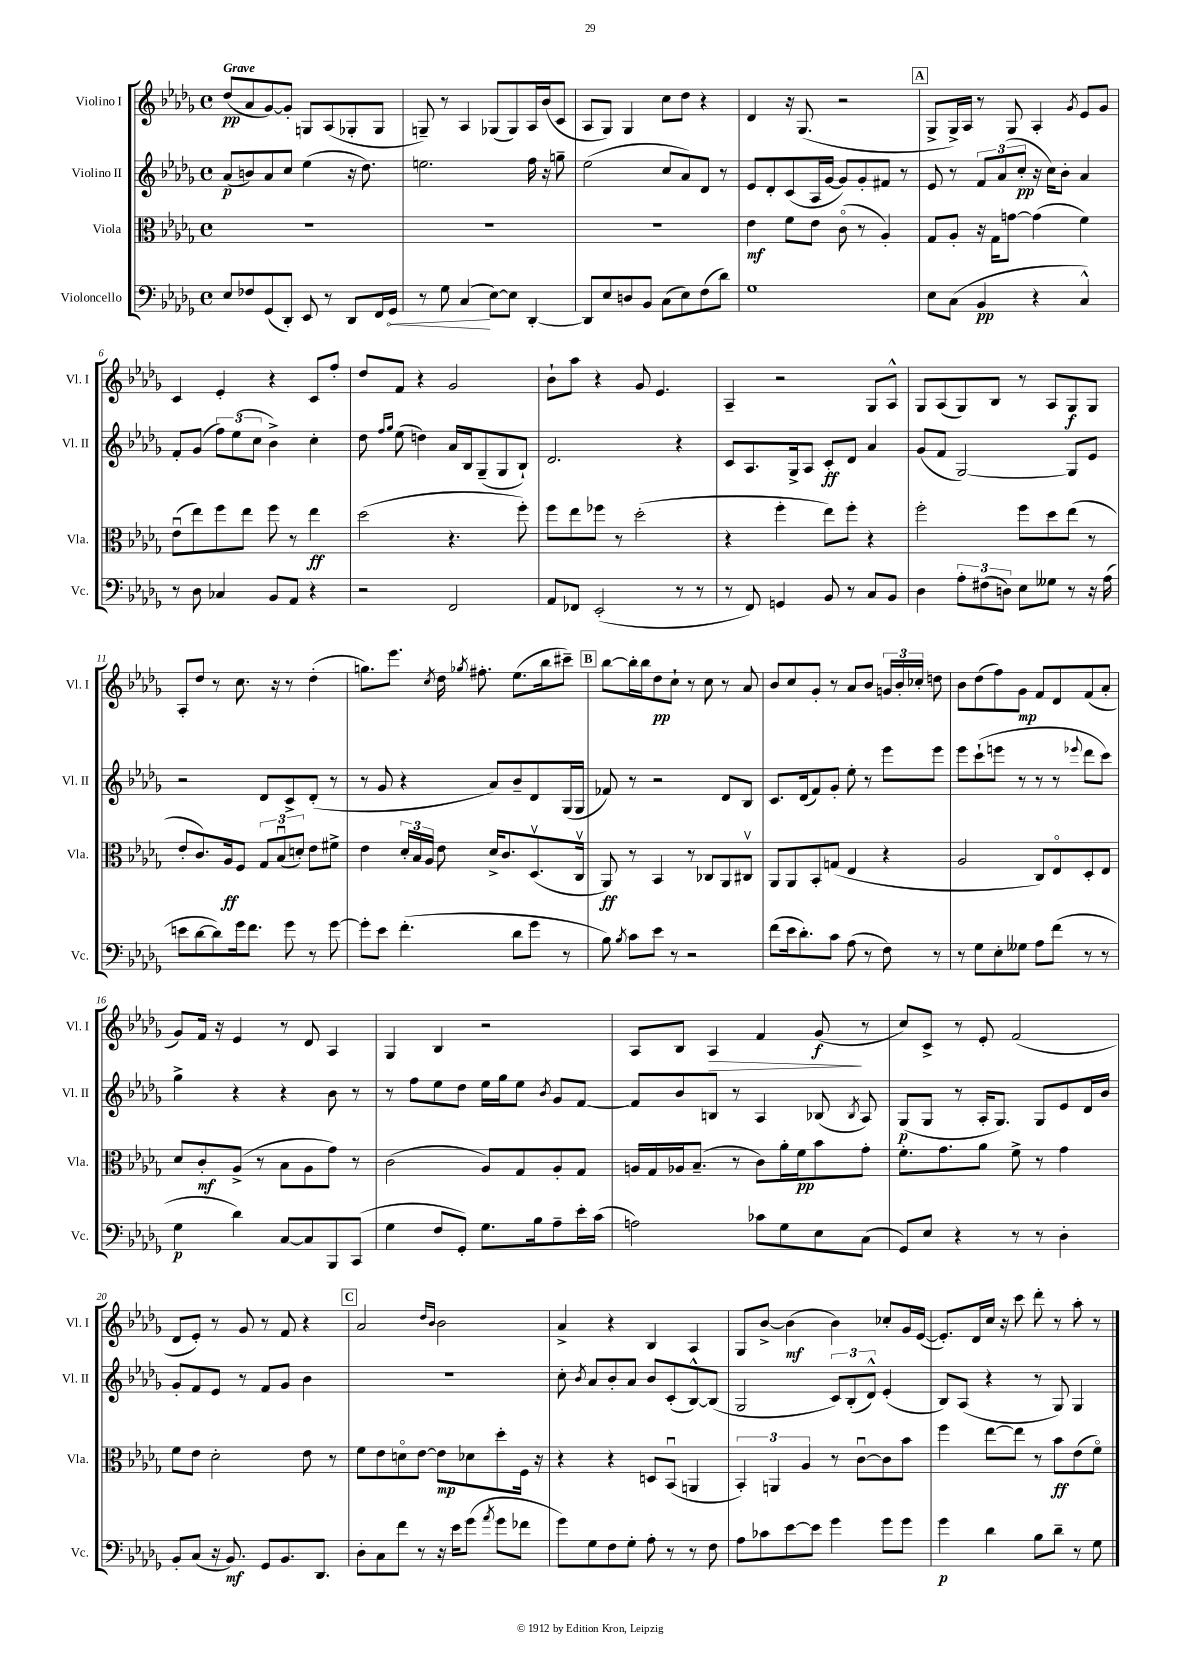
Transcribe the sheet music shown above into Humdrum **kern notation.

**kern	**kern	**kern	**kern
*staff4	*staff3	*staff2	*staff1
*clefF4	*clefC3	*clefG2	*clefG2
*k[b-e-a-d-g-]	*k[b-e-a-d-g-]	*k[b-e-a-d-g-]	*k[b-e-a-d-g-]
*M4/4	*M4/4	*M4/4	*M4/4
*met(c)	*met(c)	*met(c)	*met(c)
8E-/L	1r	(8a-/L	(8dd-/L
8F-/	.	8b/)	8a-/
(8GG-/	.	8a-/	[8g-/)
8DD-'/J)	.	8cc/J	8g-'/]J
8EE-/	.	(4ee-\	8G/L
8r	.	.	(8A-/
8DD-/L	.	16r	8G-'/
.	.	8.dd-\)	.
16FF/L	.	.	8G-/J
16GG-/JJ	.	.	.
=	=	=	=
8r	1r	2.ee\	8G~/)
8G-\	.	.	8r
(4C/	.	.	4A-/
[8E-\L)	.	.	(8G-/L
8E-\]J	.	.	8G-/)
[4DD-'/	.	16ff\	16A-/L
.	.	16r	(16b-/J
.	.	8gg~\	8c/J
=	=	=	=
8DD-/]L	1r	(2ee-\	8A-/L
8E-/	.	.	8G-/J)
8D/	.	.	4G-/
8BB-/J	.	.	.
(8C\L	.	8cc/L	8cc\L
8E-\)	.	8a-/)	8dd-\J
(8F\	.	8d-/J	4r
8d-\J)	.	8r	.
=	=	=	=
1G-	4e-\	8e-/L	4d-/
.	.	8d-'/	.
.	8f\L	(8c/	16r
.	.	.	(8.G-/
.	8e-\J	16A-/L	.
.	.	[16g-/JJ	.
.	(8co\	8g-/]L)	2r
.	8r	8g-'/	.
.	4A-'/)	8f#/J	.
.	.	8r	.
=	=	=	=
8E-\L	8G-/L	8e-/	8G-^/L
(8C\J	8A-'/J	8r	16G-^/L)
.	.	.	16A-/JJ
4BB-/	16r	12f/L	8r
.	16G-\LK	.	.
.	.	(12a-/	.
.	[8g\J	.	8G-/
.	.	12cc'/J	.
4r	(4g\]	16r	4A-'/
.	.	16cc\LK)	.
.	.	8b-'\J	.
.	.	.	8qg-/
4C^^/)	4f\)	4a-/	8e-/L
.	.	.	8g-/J
=	=	=	=
8r	(8e-u\L	8f'/L	4c/
8D-\	8ee-\)	(8g-/J	.
4C-/	8ff\	12ff\L)	4e-'/
.	.	(12ee-\	.
.	8ee-\J	.	.
.	.	12cc\J	.
8BB-/L	8ff\	4b-^\)	4r
8AA-/J	8r	.	.
4r	4ee-\	4cc'\	8c/L
.	.	.	8ff'/J
=	=	=	=
2r	(2dd-\	8dd-\	8dd-/L
.	.	16qqff/LL	.
.	.	16qqgg-/JJ	.
.	.	(8ee-\	8f/J
.	.	4dd\)	4r
2FF/	4.r	16a-/LL	2g-/
.	.	16B-/J	.
.	.	(8G-~/	.
.	.	8G-/	.
.	8ff'\)	8B-`/J)	.
=	=	=	=
8AA-/L	8ff\L	2.d-/	8b-`\L
8FF-/J	8ee-\	.	8aa-\J
(2EE-'/	8ff-\J	.	4r
.	8r	.	.
.	(2dd-'\	.	8g-/
.	.	.	4.e-/
8r	.	4r	.
8r	.	.	.
=	=	=	=
8r	4r	8c/L	4A-~/
8FF/)	.	8.A-/	.
4GG/	4ff'\	.	2r
.	.	16G-^/k	.
.	.	8A-/J	.
8BB-/	8ee-\L)	8c'/L	.
8r	8ff'\J	8d-/J	.
8C/L	4r	4a-/	8G-/L
8BB-/J	.	.	8A-^^/J
=	=	=	=
4D-\	2ff'\	(8g-/L	8G-/L
.	.	8f/J	(8A-/
12A-'\L	.	[2G-/)	8G-/)
(12F#\	.	.	.
.	.	.	8B-/J
12D\J)	.	.	.
8E-\L	8ff\L	.	8r
8G--\J	8dd-\	.	8A-/L
8r	(8ee-\J	8G-/]L	8G-/
16r	8r	8e-/J	8G-/J
(16A-\	.	.	.
=	=	=	=
8e\L	8e-'/L	2r	8A-'/L
[8d-\	8.c/)	.	8dd-/J
8d-\])	.	.	8r
.	16A-/k	.	.
16g-\k	8F/J	.	8.cc\
8.f\J	.	.	.
.	12G-/L	8d-/L	.
.	.	.	16r
.	(12B-u/	.	.
8g-\	.	8c^/	8r
.	12d'/J)	.	.
8r	8e-\L	(8d-'/J	(4dd-'\
[8g-\	8f#^\J	8r	.
=	=	=	=
8g-'\]L	4e-\	8r	8.gg\L)
8e-\J	.	8g-/	.
.	.	.	8.eee-\J
(4.f'\	24d-'/LL	4r	.
.	24B-/	.	.
.	24A-/JJ	.	.
.	.	.	8qcc/
.	8e-\	.	16dd-\
.	.	.	8qgg-/
.	.	.	8.ff#'\
.	16d-^/LK	8a-/L)	.
.	8.c/	.	.
8d-\L	.	8b-~/	(8.ee-\L
8g-\J	(8.D-v/	8d-/	.
.	.	.	16bb-\k
8r	.	(16G-/L	8ccc#~\J)
.	16Cv/Jk	16G-/JJ	.
=	=	=	=
8B-\)	8AA-/)	8f-/)	[8bb-\L
8qB-/	.	.	.
8c\L	8r	8r	16bb-'\]L
.	.	.	16bb-\J
8e-\J	4BB-/	2r	8dd-\
8r	.	.	8cc`\J
2r	8r	.	8r
.	8C-/L	.	8cc\
.	8AA-/	8d-/L	8r
.	8C#v/J	8B-/J	8a-/
=	=	=	=
(8f\L	8AA-/L	8.c/L	8b-/L
16e-\k	8AA-/	.	8cc/
8.d-'\)	.	(16d-/k	.
.	8BB-'/	8f/)	8g-'/J
8c\J	(8G/J	8g-'/J	8r
(8A-\	4E-/	8ee-'\	8a-/L
8r	.	8r	8b-/J
8F\)	4r	8eee-\L	24g/LL
.	.	.	24b-'/
.	.	.	24cc-'/JJ
8r	.	8eee-\J	8dd\
=	=	=	=
8r	2A-/	8eee-\L	8b-\L
8G-\L	.	(8ccc`\	(8dd-\
8E-'\	.	8eee\J	8ff\)
8G--\J	.	8r	8g-\J
8A-\L	8C/L)	8r	8f/L
(8f\J	8E-o/	8r	8d-/
.	.	8qqeee-/	.
8r	8D-'/	8ddd-\L	(8f/
8r	8E-/J	8ccc\J)	8a-'/J
=	=	=	=
4G-\	8d-/L	4gg-^\	8g-/L)
.	8c'/	.	16f/Jk
.	.	.	16r
4d-\)	(8A-^/J	4r	4e-/
.	8r	.	.
[8C/L	8B-\L	4r	8r
8C/]	8A-\	.	8d-/
8BBB-/	8g-\J)	8b-\	4A-/
(8CC/J	8r	8r	.
=	=	=	=
4G-\	(2c\	8r	4G-/
.	.	8ff\L	.
8F/L	.	8ee-\	4B-/
8GG-'/J)	.	8dd-\J	.
8.G-\L	8A-/L)	16ee-\LL	2r
.	.	16gg-\J	.
.	8G-/	8ee-\J	.
16B-\k	.	.	.
.	.	8qb-/	.
8A-~\	8A-'/	8g-/L	.
16e-'\L	8G-/J	[8f/J	.
(16c\JJ	.	.	.
=	=	=	=
2A\)	16A/LL	8f/]L	8A-/L
.	16G-/	.	.
.	16A-/J	8b-/	8B-/J
.	(8.B-~/J	.	.
.	.	8B/J	4A-/
.	8r	8r	.
8c-\L	8c\L)	4A-/	4f/
8G-\	16a-'\L	.	.
.	16f\J	.	.
8E-\	8b-\	(8B-/	(8g-/
.	.	8qB-/	.
(8C\J	8g-'\J	8A-/)	8r
=	=	=	=
8GG-/L)	8.f'\L	(8G-/L	8cc/L)
8E-/J	.	8G-/J	8c^/J
.	8.g-\	.	.
4r	.	8r	8r
.	8a-\J	16A-'/LK	8e-'/
.	.	8.G-/J)	.
8r	8f^\	.	(2f/
8r	8r	8G-/L	.
4D-'\	4g-\	8e-/	.
.	.	16d-/L	.
.	.	16b-/JJ	.
=	=	=	=
8BB-'/L	8f\L	8g-'/L	8d-/L
(8C/J	8e-\J	8f/	8e-'/J)
16r	2d-'\	8e-/J	8r
8.BB-/)	.	.	.
.	.	8r	8g-/
8GG-/L	.	8f/L	8r
8.BB-/	.	8g-/J	8f/
.	8e-\	4b-\	4r
8.DD-/J	.	.	.
.	8r	.	.
=	=	=	=
8D-'\L	8f\L	1r	2a-/
8C\	8e-\	.	.
8f\J	8do\	.	.
8r	[8e-\J	.	.
.	.	.	16qqdd-/LL
.	.	.	16qqb-/JJ
16r	8e-\]L	.	2b-\
16e-\LK	.	.	.
(8g-\J	8d-\	.	.
8qa-/	.	.	.
8g-\L	8dd-'\	.	.
8f-\J	16F\Jk	.	.
.	16r	.	.
=	=	=	=
8g-\L)	4r	8cc'\	4a-^/
.	.	8qb-/	.
8G-\	.	8a-/L	.
8F\	4r	8b-'/	4r
8G-'\J	.	8a-/J	.
8A-'\	8D/L	8b-/L	4B-/
8r	(8BB-u/J	(8c'/	.
8r	4AA/	[8B-^^/)	4A-/
8F\	.	(8B-/]J	.
=	=	=	=
8A-\L	6BB-'/)	2G-/	8G-/L
8c-\	.	.	[8b-^/J
.	6AA/	.	.
[8e-\	.	.	(4b-\]
.	6A-/	.	.
8e-\]J	.	.	.
4g-\	8r	12c/L)	4b-\)
.	.	(12B-'/	.
.	[8cu\L	.	.
.	.	12d-^^/J)	.
8g-\L	8c\]	(4e-'/	8cc-'/L
8g-\J	8b-\J	.	16g-/L
.	.	.	([16e-/JJ
=	=	=	=
4g-\	4ff\	8B-/L)	8.e-'/]L)
.	.	(8A-/J	.
.	.	.	16d-/L
4d-\	[8ee-\L	4r	16cc/JJ
.	.	.	16r
.	8ee-\]J	.	8ccc\
8B-\L	8r	8r	8ddd-'\
8d-~\J	8b-\L	8G-/)	8r
8r	(8e-\	4G-/	8aa-'\
8G-\	8fo\J)	.	8r
==	==	==	==
*-	*-	*-	*-
